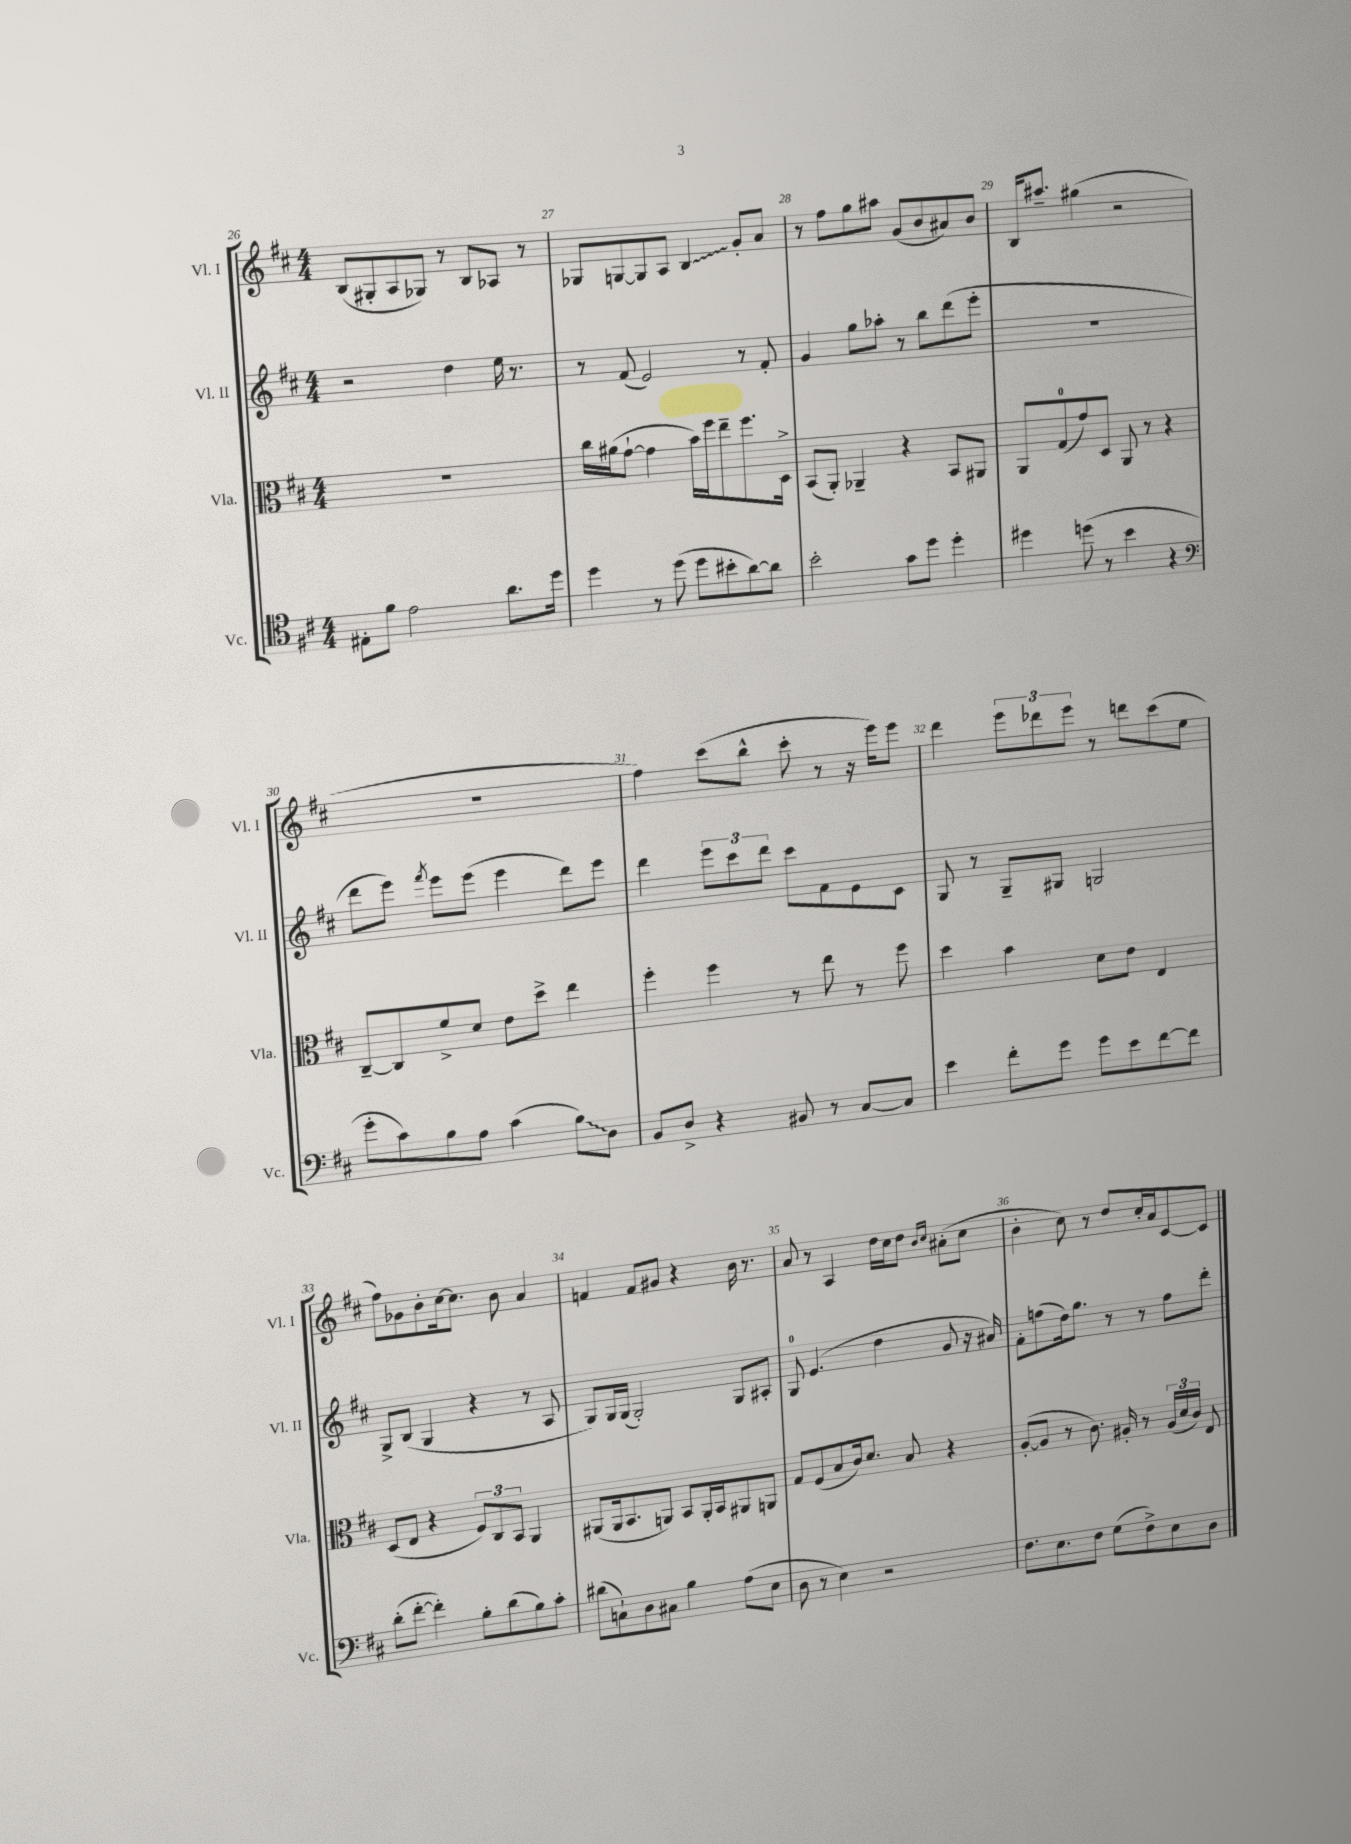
<<
\new StaffGroup <<
\new Staff = "s0" \with { instrumentName = "Vl. I" shortInstrumentName = "Vl. I" } {
    \clef treble \key d \major \numericTimeSignature \time 4/4
    \autoBeamOff b8[( gis8-. a8 ges8]) r8 b8[ aes8] r8 |
    ges8[ g8~ g8 a8] \once \override Glissando.style = #'zigzag b4\glissando g'8[-. a'8] |
    r8 fis''8[ g''8 ais''8] g'8[( b'8 ais'8) b'8] |
    b16[ ais''8.]-- gis''4( r2 |
    R1 |
    fis''4) cis'''8[( b''8]-^ cis'''8-. r8 r16 e'''16[) e'''8] |
    d'''4 \tuplet 3/2 { e'''8[ des'''8 e'''8] } r8 d'''8[ cis'''8( e''8] |
    fis''8[) ges'8 b'8-. cis''16~ cis''8.] b'8 a'4 |
    f'4 f'8[ gis'8] r4 b'16 r8. |
    a'8 r8 a4 d''16[ cis''16 d''8] \grace { b'16[ cis''16] } ais'8[-.( cis''8] |
    b'4-. cis''8) r8 d''8[ cis''16-. a'16 cis'8~ cis'8] \bar "|." |
}
\new Staff = "s1" \with { instrumentName = "Vl. II" shortInstrumentName = "Vl. II" } {
    \clef treble \key d \major \numericTimeSignature \time 4/4
    \autoBeamOff r2 d''4 e''16 r8. |
    r8 fis'8( e'2) r8 fis'8-. |
    g'4 g''8[ aes''8]-. r8 b''8[ d'''8( e'''8]-. |
    R1 |
    d'''8[ e'''8]) \acciaccatura { fis'''8 } e'''8[ e'''8]( e'''4 d'''8[) e'''8] |
    d'''4 \tuplet 3/2 { e'''8[ cis'''8 d'''8] } cis'''8[ fis'8 e'8 cis'8] |
    g8 r8 g8[-- gis8] g2 |
    g8[-> b8]( g4 r4 r8 a8 |
    g8[) g16 g16]( g2-.) g8[ ais8]-. |
    g8-0 e'4.( d''4 g'8 r16 ais'16) |
    fis'8[-. f''8( d''16) g''8.] r8 r8 f''8[ d'''8]-. \bar "|." |
}
\new Staff = "s2" \with { instrumentName = "Vla." shortInstrumentName = "Vla." } {
    \clef alto \key d \major \numericTimeSignature \time 4/4
    \autoBeamOff r1 |
    cis''16[ ais'16( g'8]~-! g'4 b'16[) fis''16 e''8-- fis''8. d16]-> |
    b,8[( a,8]-.) aes,4-- r4 b,8[ ais,8] |
    a,8[ g8-0( g'8) d8] a,8 r8 r4 |
    cis8[~-- cis8 fis'8-> d'8] e'8[ d''8]-> e''4 |
    fis''4-. fis''4 r8 e''8 r8 fis''8 |
    d''4 b'4 d'8[ e'8] e4 |
    d8[( e8] r4 \tuplet 3/2 { fis8[) cis8 b,8] } a,4 |
    ais,8[( ais,16 b,8. a,8]) b,8[ a,16-. b,16 ais,8 a,8] |
    g8[ fis8( b8 cis'16) d'8.] b8 r4 |
    a8[~-.( a8] r8 cis'8.) ais16-. r8 \tuplet 3/2 { ais16[( d'16 cis'16]) } e8 \bar "|." |
}
\new Staff = "s3" \with { instrumentName = "Vc." shortInstrumentName = "Vc." } {
    \clef tenor \key d \major \numericTimeSignature \time 4/4
    \autoBeamOff eis8[-. fis'8] e'2 a'8.[ d''16] |
    d''4 r8 d''8( d''8[ bis'8-. a'8~) a'8] |
    b'2-. g'8[ d''8] d''4-. |
    dis''4 d''8( r8 b'4 r4 |
    \clef bass g'8[-. cis'8) b8 a8] cis'4( \once \override Glissando.style = #'zigzag b8[\glissando) d8] |
    b,8[ d8]-> r4 bis,8 r8 cis8[~ cis8] |
    e'4 fis'8[-. g'8] g'8[ e'8 fis'8~ fis'8] |
    d'8[-.( fis'8]~-. fis'4-.) b8[-. d'8( b8) cis'8]-. |
    dis'8[( c8-!) d8 cis8] b4 a8[( e8] |
    d8 r8 e4) r2 |
    fis8.[ e8. fis8] g8[( fis8->) e8 d8] \bar "|." |
}
>>
>>
\layout { \context { \Score currentBarNumber = #26 \override BarNumber.break-visibility = ##(#f #t #t) barNumberVisibility = #all-bar-numbers-visible } }
